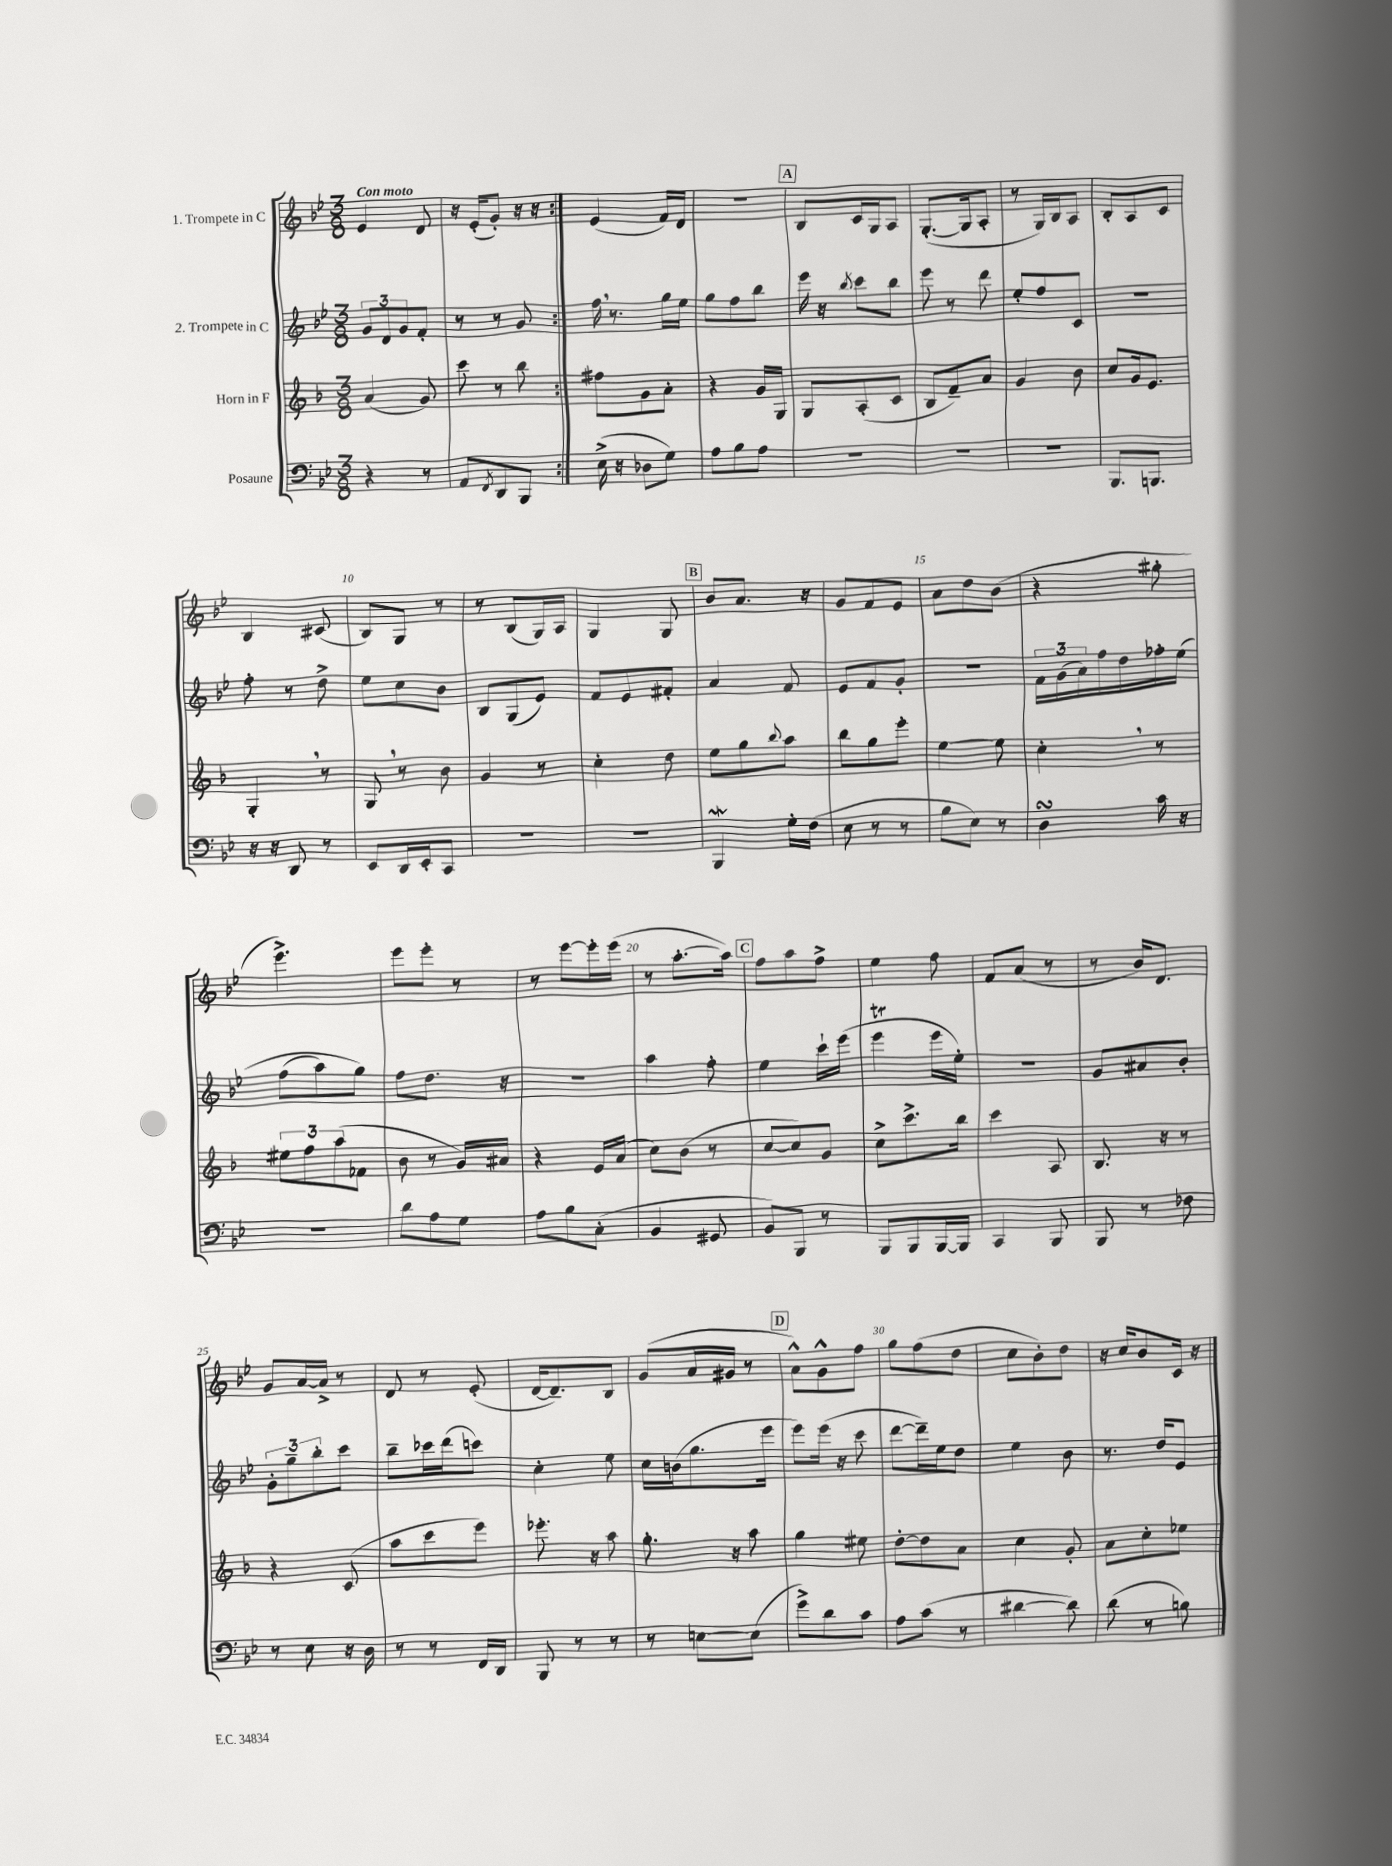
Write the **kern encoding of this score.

**kern	**kern	**kern	**kern
*staff4	*staff3	*staff2	*staff1
*clefF4	*clefG2	*clefG2	*clefG2
*k[b-e-]	*k[b-]	*k[b-e-]	*k[b-e-]
*M3/8	*M3/8	*M3/8	*M3/8
4r	(4a	12g	4e-
.	.	12d	.
.	.	12g	.
8r	8g)	8f'	8d
=	=	=	=
8AA	8ccc	8r	16r
.	.	.	(16e-'
8qFF	.	.	.
8DD	8r	8r	8g')
8BBB-	8bb-	8g	16r
.	.	.	16r
=:|!	=:|!	=:|!	=:|!
(16E-^	8ff#	16ff	(4e-
16r	.	8.r	.
8D-	8g	.	.
8G)	8a'	16gg	16f)
.	.	16ee-	16d
=	=	=	=
8A	4r	8gg	4.r
8B-	.	8ff	.
8A	16g	8bb-	.
.	16G	.	.
=	=	=	=
4.r	8G	16eee-	8B-
.	.	16r	.
.	.	8qbb-	.
.	(8A'	8ccc	16c
.	.	.	16G
.	8c	8bb-	8A
=	=	=	=
4.r	8B-	8eee-	([8.G'
.	8f~)	8r	.
.	.	.	16G]
.	8a	8ddd	8A'
=	=	=	=
4.r	4g	8ee-'	8r
.	.	8ff	16G)
.	.	.	16B-
.	8b-	8c	8A
=	=	=	=
8.BBB-	8cc	4.r	8B-'
.	16g	.	8A
8.BBB	8.e	.	.
.	.	.	8c
=	=	=	=
16r	4G'	8ff'	4B-
16r	.	.	.
8DD	.	8r	.
8r	8r	8dd^	(8c#
=	=	=	=
8EE-	8G	8ee-	8B-)
16DD	8r	8cc	8G
16EE-'	.	.	.
8CC	8b-	8b-	8r
=	=	=	=
4.r	4g	8B-	8r
.	.	(8G	(8B-
.	8r	8e-)	16G)
.	.	.	16A
=	=	=	=
4.r	4cc'	8f	4G
.	.	8e-	.
.	8dd	8f#'	8G
=	=	=	=
4BBB-	8ee	4a	8b-
.	8gg	.	8.a
.	8qqbb-	.	.
16G'	8aa	8f	.
(16F	.	.	16r
=	=	=	=
8E-	8bb-	8e-	8g
8r	8gg	8f	8f
8r	8eee'	8g'	8e-
=	=	=	=
8B-	[4ee	4.r	8a
8E-)	.	.	8dd
8r	8ee]	.	(8b-
=	=	=	=
4D	4cc'	24f	4r
.	.	(24g	.
.	.	24a)	.
.	.	16ff	.
.	.	16dd	.
16c	8r	16ff-'	8gg#'
16r	.	&(16ee-	.
=	=	=	=
4.r	12ee#	(8ff	4.eee-^)
.	12ff	.	.
.	.	8aa)	.
.	(12aa	.	.
.	8f-	8gg&)	.
=	=	=	=
8d	8b-	8ff	8eee-
8A	8r	8.dd	8eee-'
8G	16g)	.	8r
.	16a#	16r	.
=	=	=	=
8A	4r	4.r	8r
8B-	.	.	[8eee-
(8C'	16e	.	16eee-']
.	(16a	.	(16eee-
=	=	=	=
4BB-	8cc)	4aa	8r
.	(8b-	.	[8.aa'
8GG#	8r	8ff'	.
.	.	.	16aa])
=	=	=	=
8BB-)	[8cc	4ee-	8ff
8BBB-	8cc])	.	8aa
8r	8g	16ccc`	8ff^
.	.	(16eee-	.
=	=	=	=
8BBB-	8cc^	4eee-	4ee-
8BBB-	8.ccc^	.	.
[16BBB-	.	16eee-	8ff
16BBB-]	16bb-	16ee-')	.
=	=	=	=
4CC	4ccc	4.r	8f
.	.	.	(8a
8BBB-	8A	.	8r
=	=	=	=
8BBB-	8.B-	8g	8r
8r	.	8a#	16b-)
.	16r	.	8.d
8F-	8r	8b-'	.
=	=	=	=
8r	4r	12g'	8g
.	.	12gg~	.
8E-	.	.	[16a
.	.	12bb-'	.
.	.	.	16a^]
16r	(8c	8ccc	8r
16D	.	.	.
=	=	=	=
8r	8aa	8bb-~	8d
8r	8ccc	16ccc-	8r
.	.	(16ddd	.
16FF	8eee)	8ccc)	(8e-'
16DD	.	.	.
=	=	=	=
8BBB-	8.eee-'	4cc'	[16d
.	.	.	8.d~])
8r	.	.	.
.	16r	.	.
8r	8aa	8ee-	8B-
=	=	=	=
8r	8.gg'	16cc	(8g
.	.	(16b	.
[8E	.	8.gg	16a
.	16r	.	16g#
(8E]	8aa	.	8r
.	.	16eee-	.
=	=	=	=
8g^)	4gg	8eee-)	8a^^)
8d	.	(16eee-	8g^^
.	.	16r	.
8c	8ee#	8ccc	8ff
=	=	=	=
8A	[8dd'	[8ddd	8gg
(8c	8dd]	16ddd~])	(8ff
.	.	16ee-	.
8r	8a	8dd	8dd
=	=	=	=
[4d#	4cc	4ee-	8cc
.	.	.	8b-')
8d#])	8g'	8b-	8dd
=	=	=	=
(8d	8a	8.r	16r
.	.	.	16cc
8r	8cc'	.	8b-
.	.	16dd	.
8B)	8ee-	8e-	16c
.	.	.	16r
==	==	==	==
*-	*-	*-	*-
